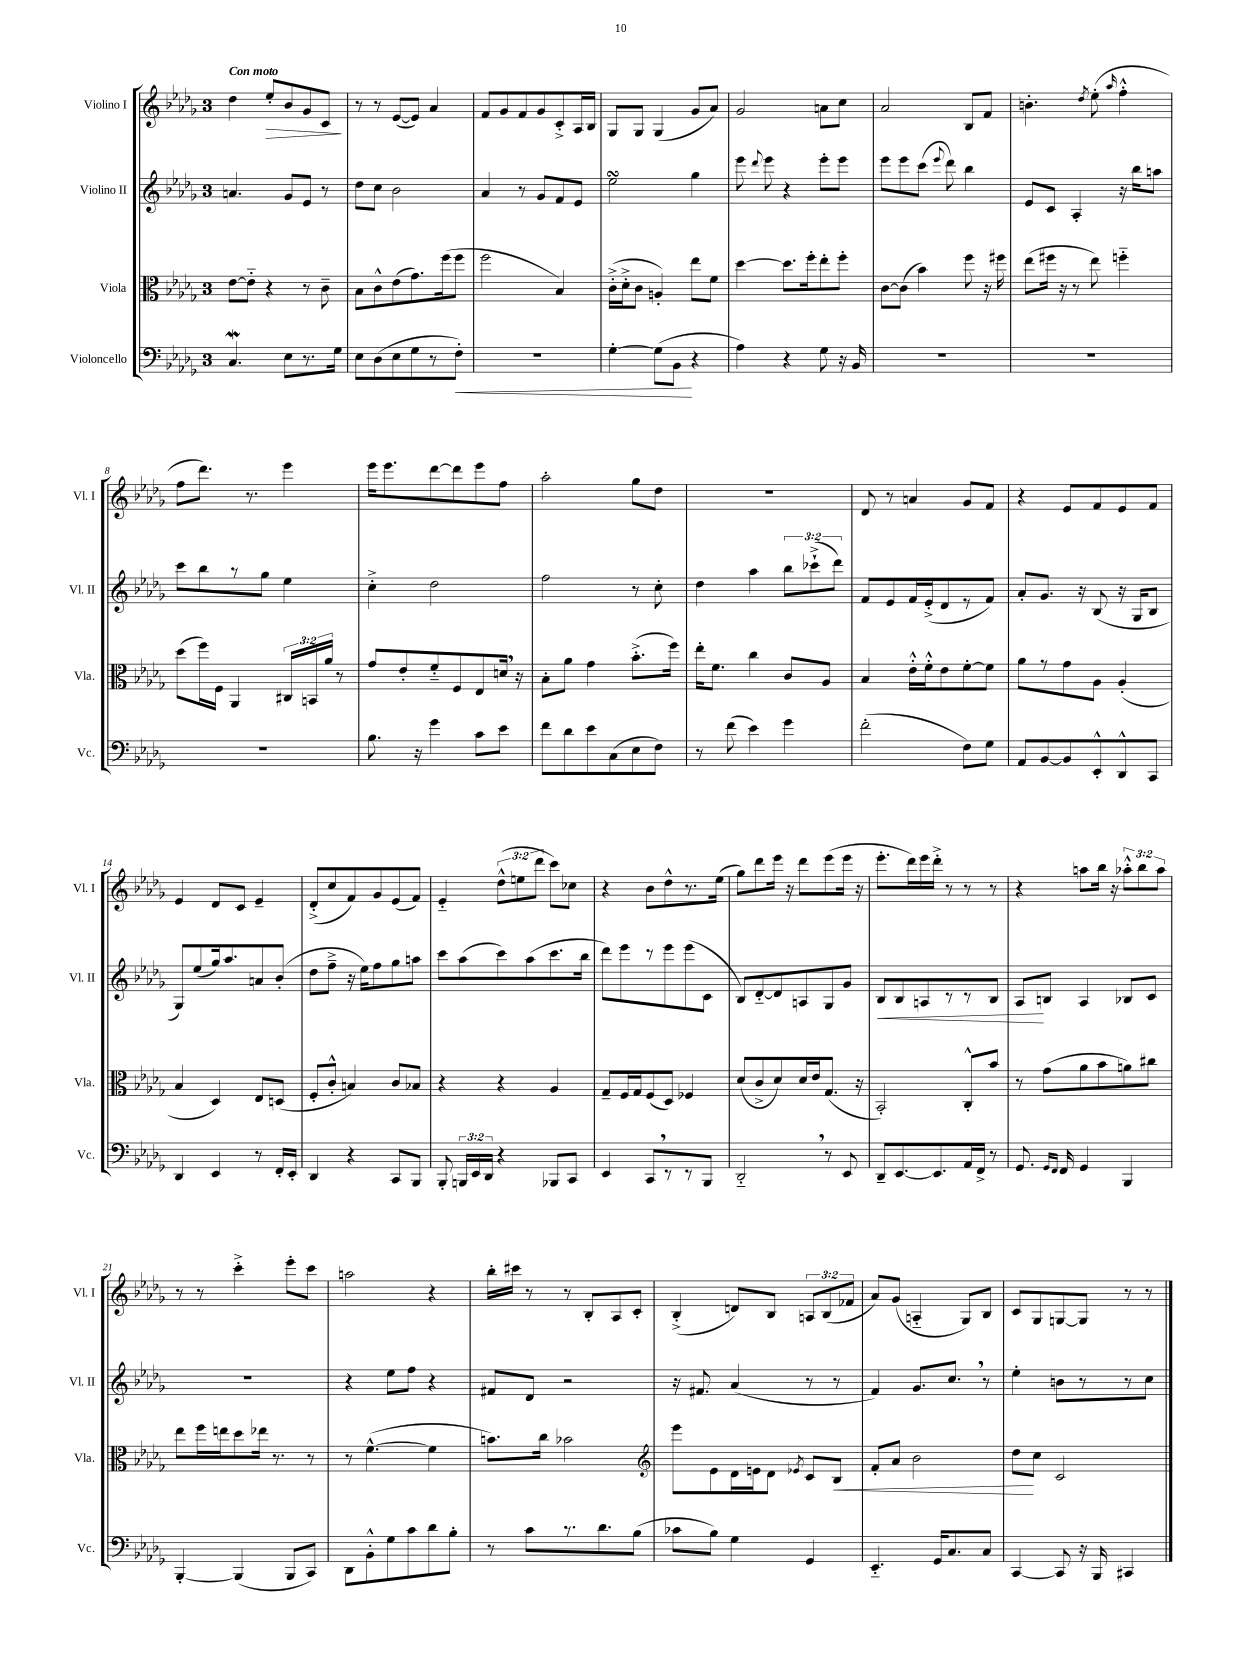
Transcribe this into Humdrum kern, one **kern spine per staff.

**kern	**dynam	**kern	**dynam	**kern	**dynam	**kern	**dynam
*part4	*part4	*part3	*part3	*part2	*part2	*part1	*part1
*staff4	*staff4	*staff3	*staff3	*staff2	*staff2	*staff1	*staff1
*I"Violoncello	*	*I"Viola	*	*I"Violino II	*	*I"Violino I	*
*I'Vc.	*	*I'Vla.	*	*I'Vl. II	*	*I'Vl. I	*
*clefF4	*	*clefC3	*	*clefG2	*	*clefG2	*
*k[b-e-a-d-g-]	*	*k[b-e-a-d-g-]	*	*k[b-e-a-d-g-]	*	*k[b-e-a-d-g-]	*
*M3/4	*	*M3/4	*	*M3/4	*	*M3/4	*
=1	=1	=1	=1	=1	=1	=1	=1
!	!	!	!	!	!	!LO:TX:a:B:t=Con moto	!
4.CW/	.	[8e-\L	.	4.an/	.	4dd-\	.
.	.	8e-\J]	.	.	.	.	.
!	!	!	!	!	!	!	!LO:HP:b
.	.	4r	.	.	.	8ee-'/L	>
8E-\L	.	.	.	8g-/L	.	8b-/	.
8.r	.	8r	.	8e-/J	.	8g-/	.
.	.	8c~\	.	8r	.	8c/J	.
16G-\Jk	.	.	.	.	.	.	.
.	.	.	.	.	.	.	]
=2	=2	=2	=2	=2	=2	=2	=2
8E-\L	.	8B-\L	.	8dd-\L	.	8r	.
(8D-\	.	8c^^\	.	8cc\J	.	8r	.
8E-\	.	(8e-\	.	2b-\	.	([8e-/L	.
8G-\	.	8.g-\)	.	.	.	8e-/J])	.
8r	.	.	.	.	.	4a-/	.
.	.	(16ff\k	.	.	.	.	.
!	!LO:HP:b	!	!	!	!	!	!
8F'\J)	<	8ff\J	.	.	.	.	.
=3	=3	=3	=3	=3	=3	=3	=3
2.r	.	2ff\	.	4a-/	.	8f/L	.
.	.	.	.	.	.	8g-/	.
.	.	.	.	8r	.	8f/	.
.	.	.	.	8g-/L	.	8g-/	.
.	.	4B-/)	.	8f/	.	8c'^/	.
.	.	.	.	8e-/J	.	16A-/L	.
.	.	.	.	.	.	16B-/JJ	.
=4	=4	=4	=4	=4	=4	=4	=4
[4G-'\	.	(16c'^\LL	.	2ee-sSSS\	.	8G-/L	.
.	.	16d-'^\J	.	.	.	.	.
.	.	8c\J	.	.	.	8G-/J	.
(8G-\L]	.	4An'/)	.	.	.	(4G-/	.
8BB-\J	.	.	.	.	.	.	.
4r	[	8ee-\L	.	4gg-\	.	8g-/L	.
.	.	8f\J	.	.	.	8a-/J)	.
=5	=5	=5	=5	=5	=5	=5	=5
4A-\)	.	[4dd-\	.	8eee-\	.	2g-/	.
.	.	.	.	8qqddd-/	.	.	.
.	.	.	.	8eee-\	.	.	.
4r	.	8.dd-\L]	.	4r	.	.	.
.	.	16ff'\k	.	.	.	.	.
8G-\	.	8ee-'\	.	8eee-'\L	.	8an\L	.
16r	.	8ff'\J	.	8eee-\J	.	8cc\J	.
16BB-/	.	.	.	.	.	.	.
=6	=6	=6	=6	=6	=6	=6	=6
2.r	.	[8c\L	.	8eee-\L	.	2a-/	.
.	.	(8c\J]	.	8eee-\	.	.	.
.	.	4b-\)	.	(8ccc\J	.	.	.
.	.	.	.	8qqeee-/	.	.	.
.	.	.	.	8ddd-\)	.	.	.
.	.	8ff\	.	4bb-\	.	8B-/L	.
.	.	16r	.	.	.	8f/J	.
.	.	16ff#X\	.	.	.	.	.
=7	=7	=7	=7	=7	=7	=7	=7
2.r	.	(8ee-\L	.	8e-/L	.	4.bn'\	.
.	.	16ff#X\Jk	.	8c/J	.	.	.
.	.	16r	.	.	.	.	.
.	.	8r	.	4A-'/	.	.	.
.	.	.	.	.	.	8qdd-/	.
.	.	8ee-\)	.	.	.	(8ee-'\	.
.	.	.	.	.	.	16qqaa-/	.
.	.	4ffn\	.	16r	.	4ff'^^\	.
.	.	.	.	16bb-\KL	.	.	.
.	.	.	.	8aan\J	.	.	.
!!LO:LB:g=z
=8	=8	=8	=8	=8	=8	=8	=8
2.r	.	(8dd-\L	.	8ccc\L	.	8ff\L	.
.	.	16ff\L)	.	8bb-\	.	8.ddd-\J)	.
.	.	16F\JJ	.	.	.	.	.
.	.	4AA-/	.	8r	.	.	.
.	.	.	.	.	.	8.r	.
.	.	.	.	8gg-\J	.	.	.
.	.	24C#X/LL	.	4ee-\	.	4eee-\	.
.	.	24BBn/	.	.	.	.	.
.	.	24a-/JJ	.	.	.	.	.
.	.	8r	.	.	.	.	.
=9	=9	=9	=9	=9	=9	=9	=9
8.B-\	.	8g-/L	.	4cc'^\	.	16eee-\KL	.
.	.	.	.	.	.	8.eee-\	.
.	.	8e-'/	.	.	.	.	.
16r	.	.	.	.	.	.	.
4g-\	.	8f/	.	2dd-\	.	[8ddd-\	.
.	.	8F/	.	.	.	8ddd-\]	.
8c\L	.	8E-/	.	.	.	8eee-\	.
8e-\J	.	16dn,/Jk	.	.	.	8ff\J	.
.	.	16r	.	.	.	.	.
=10	=10	=10	=10	=10	=10	=10	=10
8f\L	.	8B-'\L	.	2ff\	.	2aa-'\	.
8d-\	.	8a-\J	.	.	.	.	.
8e-\	.	4g-\	.	.	.	.	.
(8C\	.	.	.	.	.	.	.
8E-\	.	(8.b-'^\L	.	8r	.	8gg-\L	.
8F\J)	.	.	.	8cc'\	.	8dd-\J	.
.	.	16ff\Jk)	.	.	.	.	.
=11	=11	=11	=11	=11	=11	=11	=11
8r	.	16ee-'\KL	.	4dd-\	.	2.r	.
.	.	8.f\J	.	.	.	.	.
(8f\	.	.	.	.	.	.	.
4e-\)	.	4cc\	.	4aa-\	.	.	.
4g-\	.	8c/L	.	12bb-\L	.	.	.
.	.	.	.	(12ccc-X`^\	.	.	.
.	.	8A-/J	.	.	.	.	.
.	.	.	.	12ddd-\J)	.	.	.
=12	=12	=12	=12	=12	=12	=12	=12
(2f'\	.	4B-/	.	8f/L	.	8d-/	.
.	.	.	.	8e-/	.	8r	.
.	.	16e-'^^\LL	.	16f/L	.	4an/	.
.	.	16f'^^\J	.	(16e-'^/J	.	.	.
.	.	8e-\	.	8d-/	.	.	.
8F\L)	.	[8f'\	.	8r	.	8g-/L	.
8G-\J	.	8f\J]	.	8f/J)	.	8f/J	.
=13	=13	=13	=13	=13	=13	=13	=13
8AA-/L	.	8a-\L	.	8a-'/L	.	4r	.
[8BB-/	.	8r	.	8.g-/J	.	.	.
8BB-/]	.	8g-\	.	.	.	8e-/L	.
.	.	.	.	16r	.	.	.
8EE-'^^/	.	8A-\J	.	(8B-/	.	8f/	.
8DD-^^/	.	(4A-'/	.	16r	.	8e-/	.
.	.	.	.	16G-/KL	.	.	.
8CC/J	.	.	.	8B-/J	.	8f/J	.
!!LO:LB:g=z
=14	=14	=14	=14	=14	=14	=14	=14
4DD-/	.	4B-/	.	8G-/L)	.	4e-/	.
.	.	.	.	(8ee-/	.	.	.
4EE-/	.	4D-/)	.	16gg-/k)	.	8d-/L	.
.	.	.	.	8.aa-/	.	.	.
.	.	.	.	.	.	8c/J	.
8r	.	8E-/L	.	8an/	.	4e-~/	.
16FF'/LL	.	(8Dn/J	.	(8b-'/J	.	.	.
16EE-'/JJ	.	.	.	.	.	.	.
=15	=15	=15	=15	=15	=15	=15	=15
4DD-/	.	8F'/L	.	8dd-\L	.	(8d-'^/L	.
.	.	8c'^^/J	.	8ff~^\J	.	8cc/	.
4r	.	4Bn/)	.	16r	.	8f/)	.
.	.	.	.	16ee-\KL)	.	.	.
.	.	.	.	8ff\	.	8g-/	.
8CC/L	.	8c/L	.	8gg-\	.	(8e-/	.
8BBB-/J	.	8B-X/J	.	8aan\J	.	8f/J)	.
=16	=16	=16	=16	=16	=16	=16	=16
8BBB-'/	.	4r	.	8ccc\L	.	4e-/	.
24BBBn/LL	.	.	.	(8aa-\	.	.	.
24EE-/	.	.	.	.	.	.	.
24DD-/JJ	.	.	.	.	.	.	.
4r	.	4r	.	8ccc\)	.	(12dd-^^\L	.
.	.	.	.	.	.	12een\	.
.	.	.	.	(8aa-\	.	.	.
.	.	.	.	.	.	12ddd-\J	.
8BBB-X/L	.	4A-/	.	8.ccc\	.	8ccc\L)	.
8CC/J	.	.	.	.	.	8cc-X\J	.
.	.	.	.	16bb-\Jk	.	.	.
=17	=17	=17	=17	=17	=17	=17	=17
4EE-/	.	8G-~/L	.	8ddd-\L)	.	4r	.
.	.	16F/L	.	8eee-\	.	.	.
.	.	16G-/J	.	.	.	.	.
8CC,/L	.	(8F/	.	8r	.	8b-\L	.
8r	.	8D-/J)	.	8eee-\	.	8dd-^^\	.
8r	.	4F-X/	.	(8eee-\	.	8.r	.
8BBB-/J	.	.	.	8c\J	.	.	.
.	.	.	.	.	.	(16ee-\Jk	.
=18	=18	=18	=18	=18	=18	=18	=18
2DD-,/	.	(8d-/L	.	8B-/L)	.	8gg-\L)	.
.	.	8c^/	.	[8d-/	.	8ddd-\	.
.	.	8d-/)	.	8d-/]	.	16eee-\Jk	.
.	.	.	.	.	.	16r	.
.	.	16d-/L	.	8An/	.	8ddd-\L	.
.	.	16e-/J	.	.	.	.	.
8r	.	(8.G-/J	.	8G-/	.	(8eee-\	.
8EE-/	.	.	.	8g-/J	.	16eee-\Jk	.
.	.	16r	.	.	.	16r	.
=19	=19	=19	=19	=19	=19	=19	=19
!	!	!	!	!	!LO:HP:b	!	!
8DD-~/L	.	2BB-'/)	.	8B-/L	<	8.eee-'\L	.
[8.EE-/	.	.	.	8B-/	.	.	.
.	.	.	.	.	.	16ddd-\L)	.
.	.	.	.	8An/	.	16eee-\	.
8.EE-/]	.	.	.	.	.	16ddd-'^\JJ	.
.	.	.	.	8r	.	8r	.
16AA-/L	.	8C'^^/L	.	8r	.	8r	.
16FF^/JJ	.	.	.	.	.	.	.
8r	.	8b-/J	.	8B-/J	.	8r	.
=20	=20	=20	=20	=20	=20	=20	=20
8.GG-/	.	8r	.	8A-/L	.	4r	.
.	.	(8g-\L	.	8Bn/J	[	.	.
16qqGG-/LL	.	.	.	.	.	.	.
16qqFF/JJ	.	.	.	.	.	.	.
16FF/	.	.	.	.	.	.	.
4GG-/	.	8a-\	.	4A-/	.	8aan\L	.
.	.	8b-\	.	.	.	16bb-\Jk	.
.	.	.	.	.	.	16r	.
4BBB-/	.	8an\)	.	8B-X/L	.	12aa-X'^^\L	.
.	.	.	.	.	.	12bb-\	.
.	.	8cc#X\J	.	8c/J	.	.	.
.	.	.	.	.	.	12aa-\J	.
!!LO:LB:g=z
=21	=21	=21	=21	=21	=21	=21	=21
[4BBB-'/	.	8ee-\L	.	2.r	.	8r	.
.	.	16ff\L	.	.	.	8r	.
.	.	16een\J	.	.	.	.	.
(4BBB-/]	.	8dd-\	.	.	.	4ccc'^\	.
.	.	16ee-X\Jk	.	.	.	.	.
.	.	8.r	.	.	.	.	.
8BBB-/L	.	.	.	.	.	8eee-'\L	.
8CC/J)	.	8r	.	.	.	8ccc\J	.
=22	=22	=22	=22	=22	=22	=22	=22
8DD-\L	.	8r	.	4r	.	2aan\	.
8BB-'^^\	.	([4.f^^\	.	.	.	.	.
8G-\	.	.	.	8ee-\L	.	.	.
8c\	.	.	.	8ff\J	.	.	.
8d-\	.	4f\]	.	4r	.	4r	.
8B-'\J	.	.	.	.	.	.	.
=23	=23	=23	=23	=23	=23	=23	=23
8r	.	8.bn\L)	.	8f#X/L	.	16bb-'\LL	.
.	.	.	.	.	.	16ccc#X\JJ	.
8c\L	.	.	.	8d-/J	.	8r	.
.	.	16cc\Jk	.	.	.	.	.
8.r	.	2b-X\	.	2r	.	8r	.
.	.	.	.	.	.	8B-'/L	.
8.d-\	.	.	.	.	.	.	.
.	.	.	.	.	.	8A-/	.
(8B-\J	.	.	.	.	.	8c'/J	.
=24	=24	=24	=24	=24	=24	=24	=24
*	*	*clefG2	*	*	*	*	*
8c-X\L	.	8eee-\L	.	16r	.	(4B-'^/	.
.	.	.	.	8.f#X/	.	.	.
8B-\J)	.	8e-\	.	.	.	.	.
4G-\	.	16d-\L	.	(4a-/	.	8dn/L)	.
.	.	16en\J	.	.	.	.	.
.	.	8d-\J	.	.	.	8B-/J	.
.	.	8qe-X/	.	.	.	.	.
4GG-/	.	8c/L	.	8r	.	12An/L	.
.	.	.	.	.	.	(12B-/	.
!	!	!	!LO:HP:b	!	!	!	!
.	.	8B-/J	<	8r	.	.	.
.	.	.	.	.	.	12f-X/J	.
=25	=25	=25	=25	=25	=25	=25	=25
4.EE-/	.	8f'/L	.	4f/)	.	8a-/L)	.
.	.	8a-/J	.	.	.	(8g-/J	.
.	.	2b-\	.	8.g-/L	.	4An/	.
16GG-/KL	.	.	.	.	.	.	.
8.C/	.	.	.	8.cc,/J	.	.	.
.	.	.	.	.	.	8G-/L)	.
8C/J	.	.	.	8r	.	8B-/J	.
=26	=26	=26	=26	=26	=26	=26	=26
[4CC/	.	8dd-\L	.	4ee-'\	.	8c/L	.
.	.	8cc\J	[	.	.	8G-/	.
8CC/]	.	2c/	.	8bn\L	.	[8Gn/	.
16r	.	.	.	8r	.	8G/J]	.
16BBB-/	.	.	.	.	.	.	.
4CC#X/	.	.	.	8r	.	8r	.
.	.	.	.	8cc\J	.	8r	.
==	==	==	==	==	==	==	==
*-	*-	*-	*-	*-	*-	*-	*-
